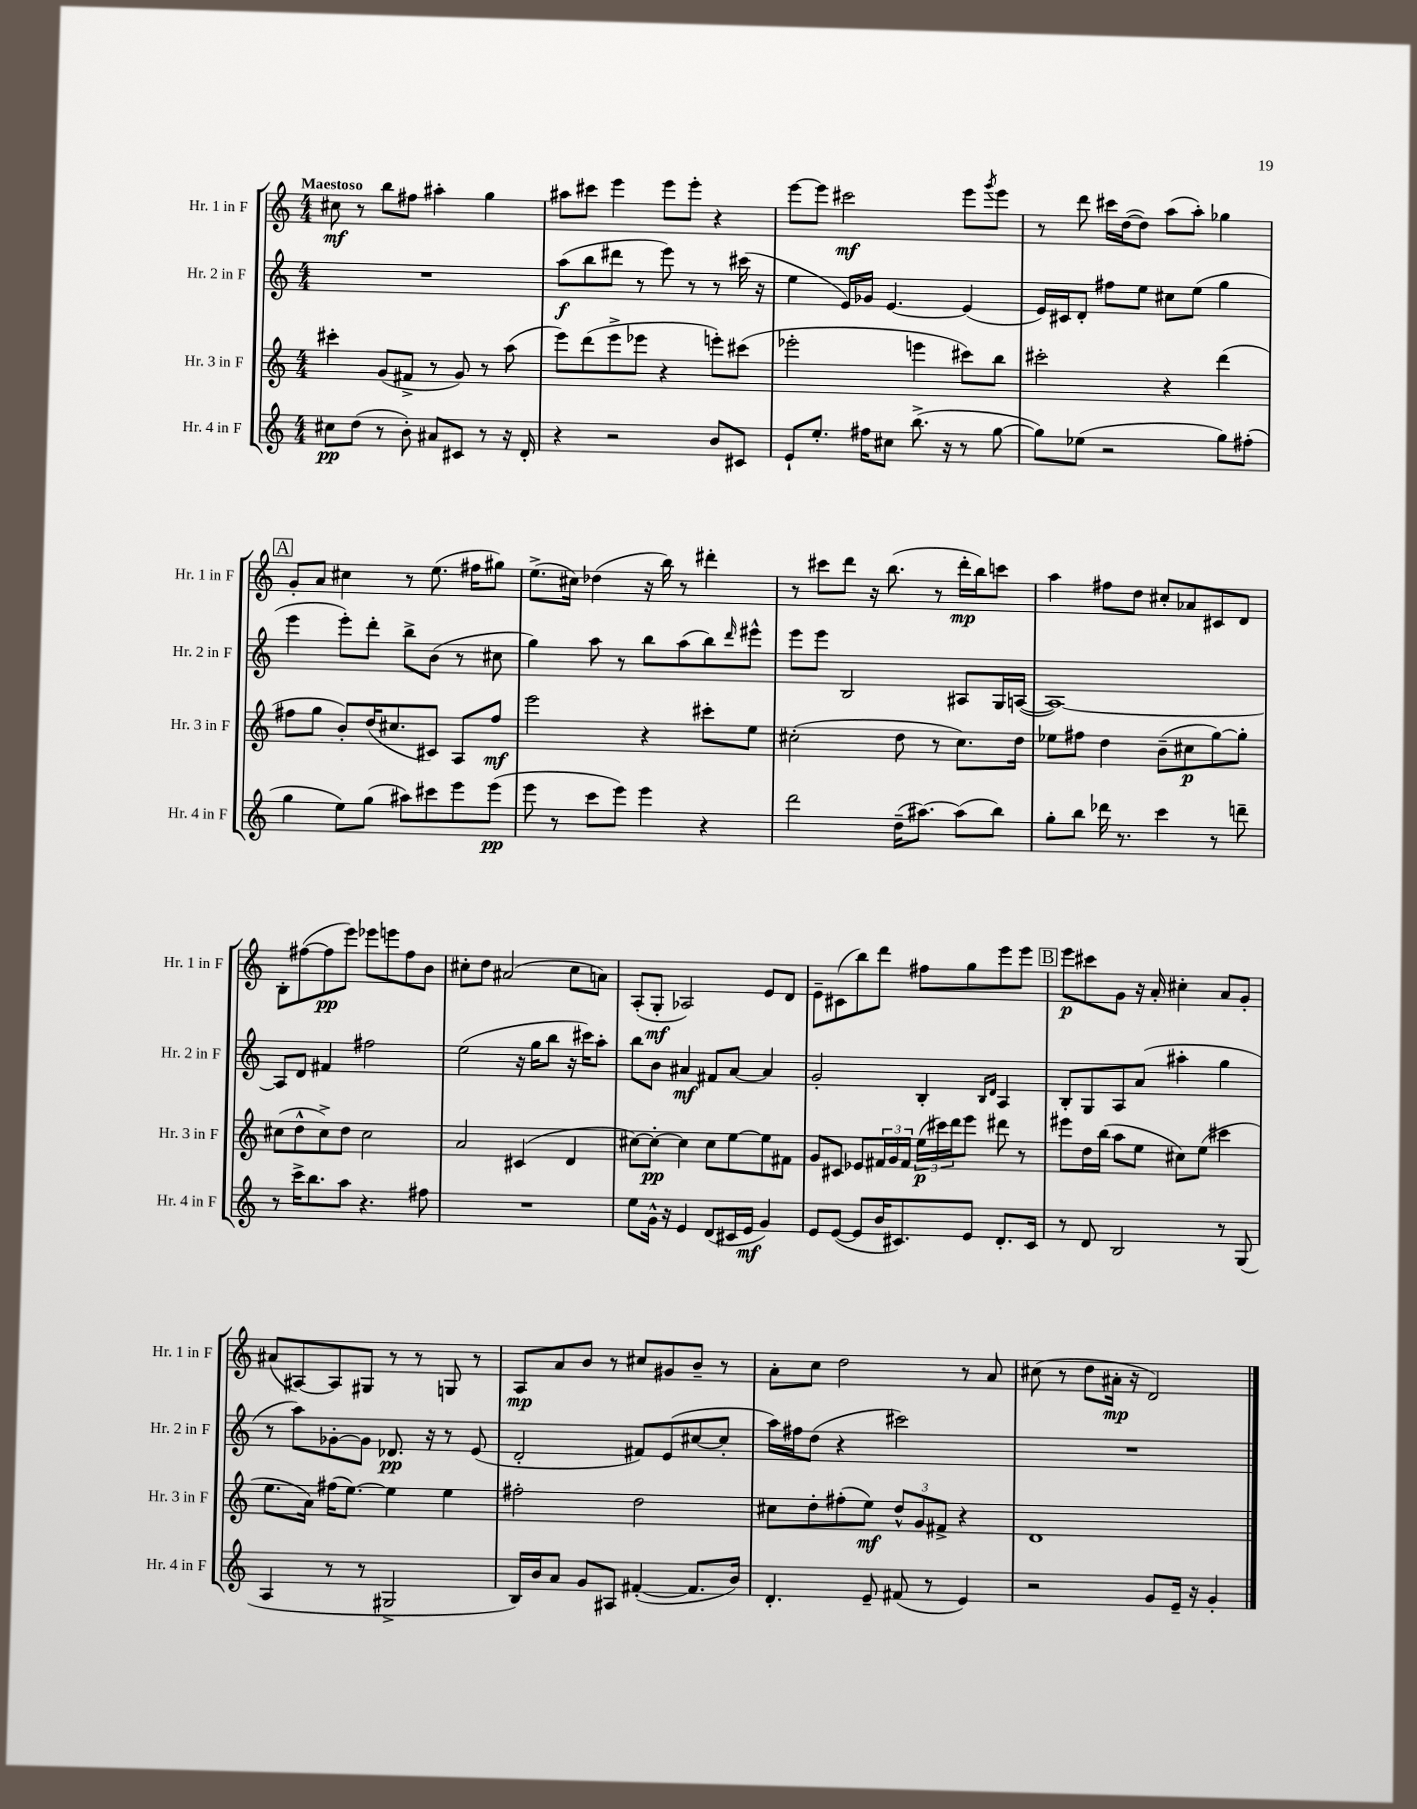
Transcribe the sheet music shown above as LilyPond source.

<<
\new StaffGroup <<
\new Staff = "s0" \with { instrumentName = "Hr. 1 in F" shortInstrumentName = "Hr. 1 in F" } {
    \clef treble \key c \major \numericTimeSignature \time 4/4 \tempo "Maestoso"
    cis''8\mf r8 b''8 fis''8 ais''4-. g''4 |
    ais''8 cis'''8 e'''4 e'''8 e'''8-. r4 |
    e'''8~ e'''8 cis'''2\mf e'''8 \acciaccatura { g'''8 } e'''8 |
    r8 d'''8 cis'''16 d''16~( d''8) a''8( a''8-.) ges''4 |
    \mark \markup { \box "A" } g'8-. a'8 cis''4 r8 e''8.( fis''16 gis''8) |
    e''8.->( cis''16) des''4( r16 b''16) r8 dis'''4-. |
    r8 cis'''8 d'''8 r16 b''8.( r8 d'''16-.\mp b''16) c'''8 |
    a''4 fis''8 d''8 cis''8-. aes'8 cis'8 d'8 |
    b8-. fis''8~( fis''8\pp e'''8) ees'''8 e'''8 fis''8 b'8 |
    cis''8-. d''8 ais'2( cis''8 a'8) |
    a8-.( g8-.\mf aes2) e'8 d'8 |
    e'8-- cis'8( b''8) d'''8 fis''8 g''8 e'''8 e'''8 |
    \mark \markup { \box "B" } e'''8\p cis'''8 g'8 r16 a'16-. cis''4-. a'8 g'8-. |
    ais'8( ais8~) ais8 gis8 r8 r8 g8 r8 |
    a8\mp a'8 b'8 r8 cis''8 gis'8 b'8-- r8 |
    a'8-. c''8 d''2 r8 a'8 |
    cis''8( r8 d''8 ais'16-.\mp r16 d'2) \bar "|." |
}
\new Staff = "s1" \with { instrumentName = "Hr. 2 in F" shortInstrumentName = "Hr. 2 in F" } {
    \clef treble \key c \major \numericTimeSignature \time 4/4
    R1 |
    a''8\f( b''8 dis'''8 r8 e'''8) r8 r8 cis'''16( r16 |
    e''4 e'16) ges'16 e'4.~ e'4( |
    e'16) cis'16 d'8-. fis''8 e''8 cis''8 e''8( g''4 |
    \mark \markup { \box "A" } e'''4 e'''8-.) d'''8-. b''8-> b'8( r8 cis''8 |
    g''4) a''8 r8 b''8 a''8( b''8) \grace { d'''16 } eis'''8-^ |
    e'''8 e'''8 b2 ais8 g16 a16~( |
    a1~) |
    a8 d'8 fis'4 fis''2 |
    e''2( r16 g''16 b''8 r16 cis'''16) a''8-. |
    b''8 b'8 ais'4\mf fis'8 ais'8~ ais'4 |
    g'2-. b4-. \grace { b16 d'16 } a4 |
    \mark \markup { \box "B" } b8-. g8 a8 a'8( ais''4-. g''4 |
    r8 a''8) ges'8~-. ges'8 des'8.\pp r16 r8 e'8( |
    d'2-. fis'8) e'8( cis''8~ cis''8-. |
    a''16) fis''16 d''8( r4 cis'''2) |
    R1 \bar "|." |
}
\new Staff = "s2" \with { instrumentName = "Hr. 3 in F" shortInstrumentName = "Hr. 3 in F" } {
    \clef treble \key c \major \numericTimeSignature \time 4/4
    cis'''4-. g'8( fis'8-> r8 g'8) r8 a''8( |
    e'''8) d'''8( e'''8-> ees'''8 r4 e'''8-.) cis'''8( |
    ees'''2-. e'''4 cis'''8) b''8 |
    cis'''2-. r4 d'''4( |
    \mark \markup { \box "A" } fis''8 g''8 b'8-.) d''16( cis''8. cis'8) a8 fis''8\mf |
    e'''2 r4 cis'''8-. e''8 |
    cis''2-.( d''8 r8 cis''8.) d''16 |
    ees''8 fis''8 d''4 b'8--( cis''8\p g''8~) g''8-. |
    cis''8( d''8-^ cis''8->) d''8 cis''2 |
    a'2 cis'4( d'4 |
    cis''8~) cis''8~-.\pp cis''4 cis''8 e''8~ e''8 fis'8 |
    g'8 cis'8 ees'8 \tuplet 3/2 { fis'16 g'16 fis'16 } \tuplet 3/2 { e''16\p( cis'''16) d'''16 } e'''8 dis'''8 r8 |
    \mark \markup { \box "B" } eis'''8 d''16 b''16( a''8 e''8 cis''8) e''8( cis'''4 |
    e''8. a'16) fis''16( e''8.~) e''4 e''4 |
    fis''2-. d''2 |
    cis''8 d''8-. fis''8-.( e''8\mf) \tuplet 3/2 { d''8-^ g'8 fis'8-> } r4 |
    d'1 \bar "|." |
}
\new Staff = "s3" \with { instrumentName = "Hr. 4 in F" shortInstrumentName = "Hr. 4 in F" } {
    \clef treble \key c \major \numericTimeSignature \time 4/4
    cis''8\pp d''8( r8 b'8-.) ais'8 cis'8 r8 r16 d'16-. |
    r4 r2 b'8 cis'8 |
    e'8-! e''8.-. fis''16 cis''8 b''8.->( r16 r8 g''8~ |
    g''8) ees''8( r2 g''8) fis''8-.( |
    \mark \markup { \box "A" } g''4 e''8) g''8( ais''8) cis'''8 e'''8 e'''8\pp( |
    e'''8 r8 c'''8 e'''8) e'''4 r4 |
    d'''2 d''16--( ais''8.~) ais''8( b''8) |
    g''8-. b''8 des'''16 r8. c'''4 r8 d'''8-- |
    r8 c'''16-> b''8. a''8 r4. fis''8 |
    R1 |
    e''8 g'16-^ r16 e'4 d'8( cis'16 e'16\mf g'4) |
    e'8 e'8~( e'8 b'16 cis'8.) e'8 d'8.-. cis'16 |
    \mark \markup { \box "B" } r8 d'8 b2 r8 g8( |
    a4 r8 r8 gis2-> |
    b16) b'16 a'8 g'8 ais8 fis'4~-.( fis'8. b'16) |
    d'4.-. e'8-- fis'8( r8 e'4) |
    r2 g'8 e'16-- r16 g'4-. \bar "|." |
}
>>
>>
\layout { \context { \Score \remove "Bar_number_engraver" } }
